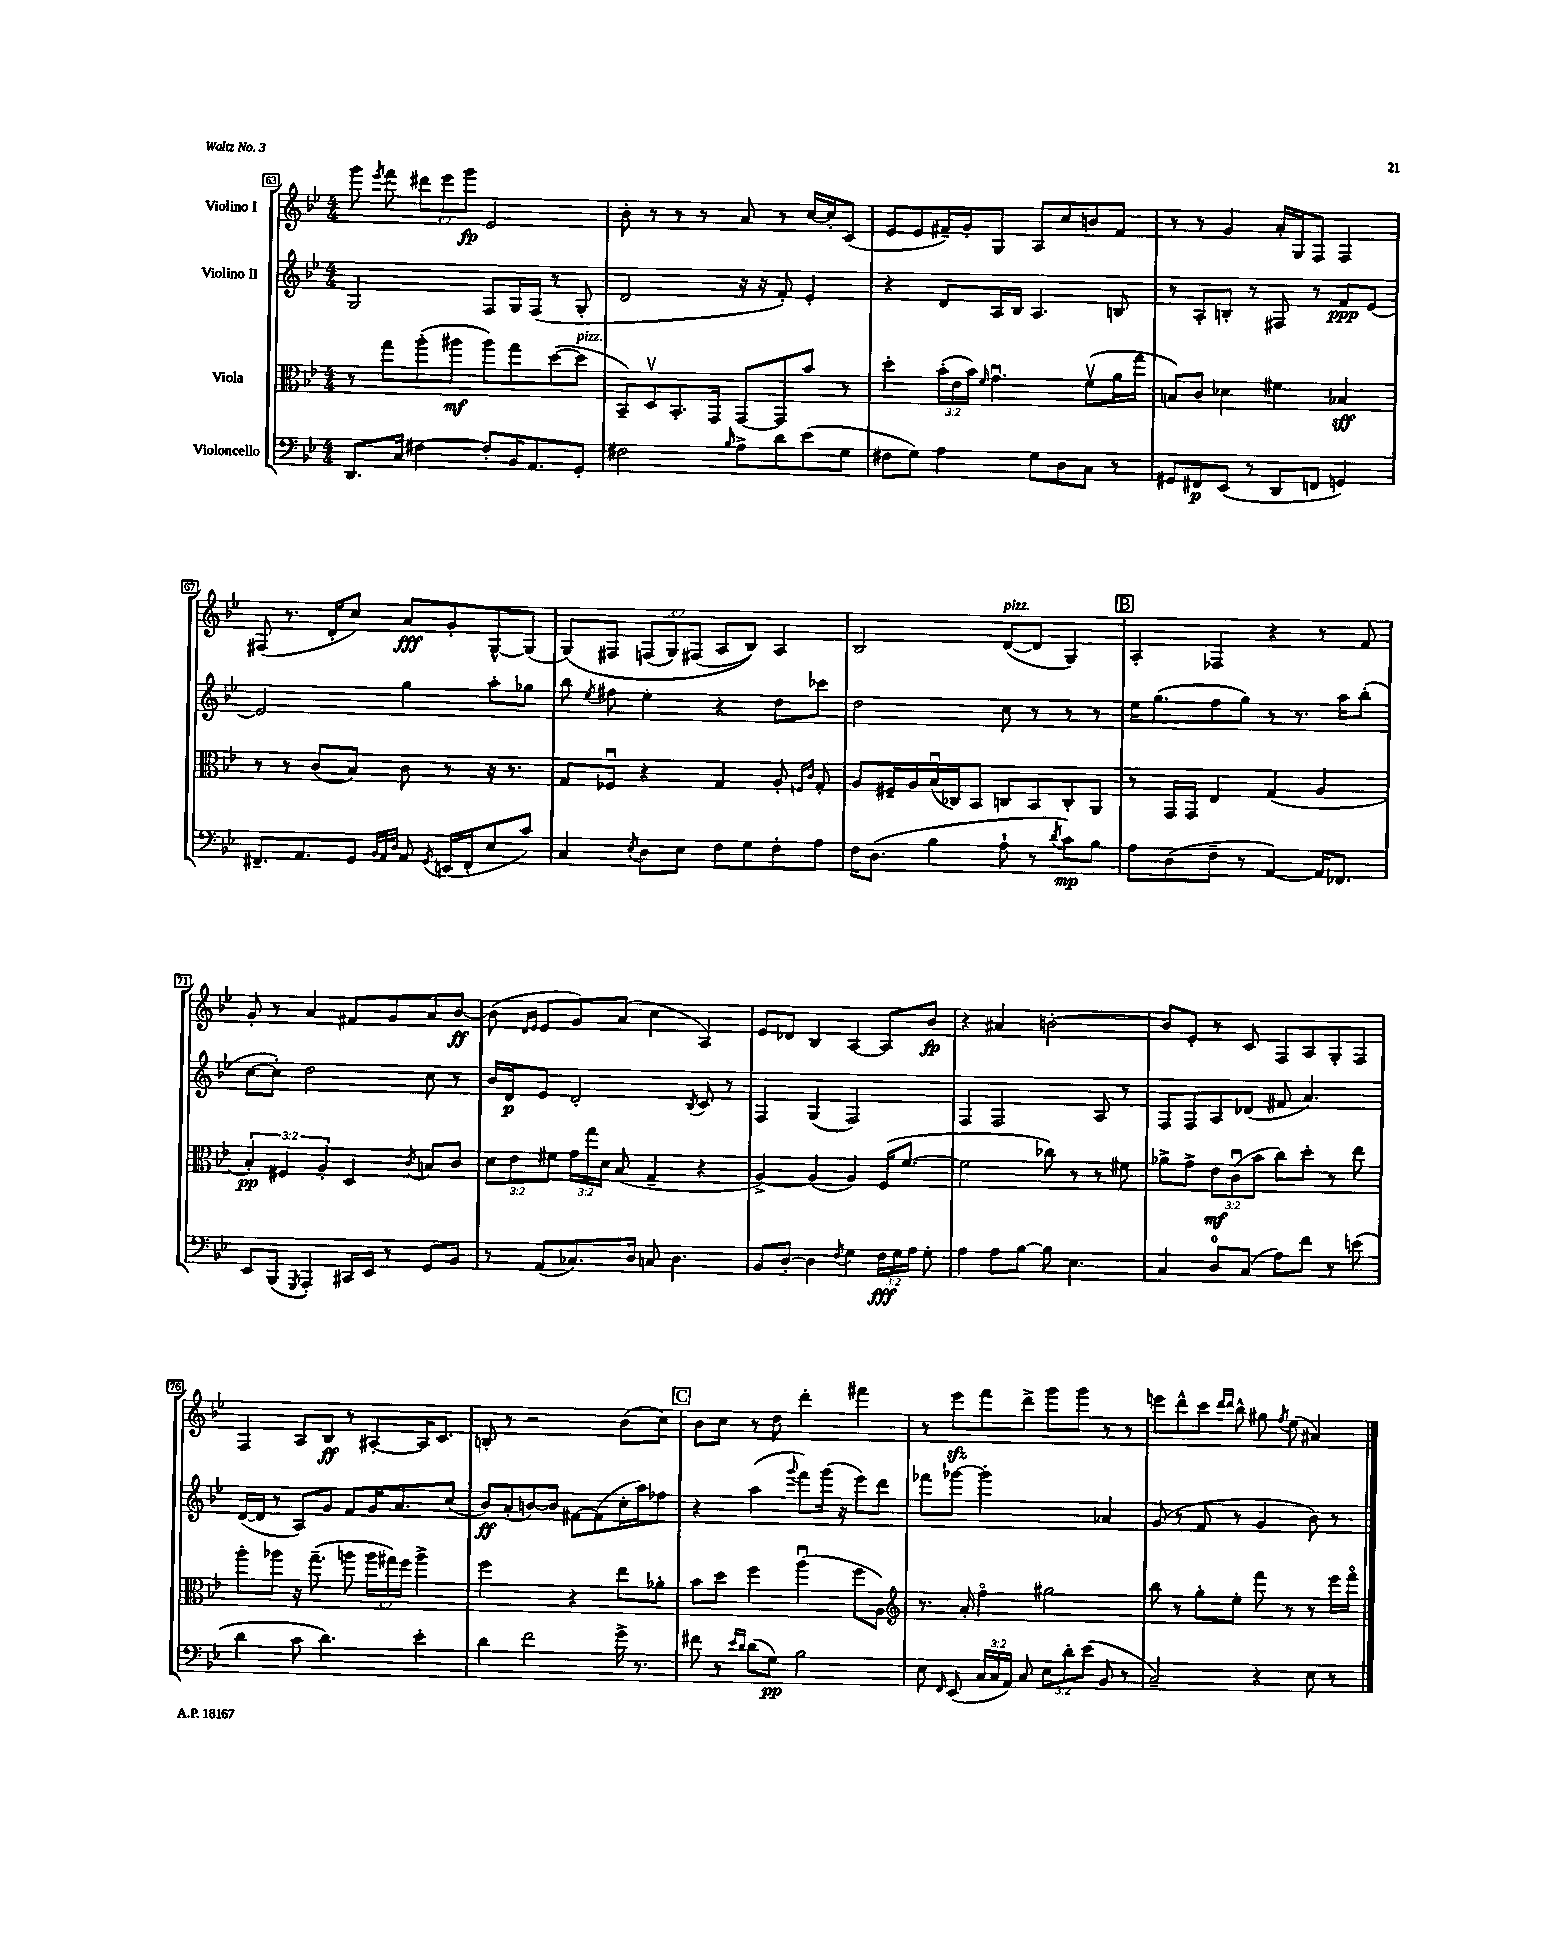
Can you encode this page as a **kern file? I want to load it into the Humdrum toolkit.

**kern	**kern	**kern	**kern
*staff4	*staff3	*staff2	*staff1
*clefF4	*clefC3	*clefG2	*clefG2
*k[b-e-]	*k[b-e-]	*k[b-e-]	*k[b-e-]
*M4/4	*M4/4	*M4/4	*M4/4
8.DD	8r	2G	8ggg
.	.	.	8qeee-
.	8gg	.	8fff
16C	.	.	.
[4F#	(8aa'	.	12ddd#
.	.	.	12eee-
.	8aa#	.	.
.	.	.	12ggg
8F#']	8aa#)	8F	2e-
16BB-	8gg	16G	.
8.AA	.	(16F	.
.	([8dd	8r	.
8GG'	8dd]	8G'	.
=	=	=	=
2F#	8BB-~)	2d	8b-'
.	8Dv	.	8r
.	8.BB-'	.	8r
.	.	.	8r
.	16GG	.	.
16qqB-	.	.	.
8A^	[8GG	16r	8a
.	.	16r	.
8d	8GG]	8f')	8r
(8e-	8b-	4e-'	[16cc
.	.	.	16cc']
8G	8r	.	(8c
=	=	=	=
8F#	4dd'	4r	8e-
8G)	.	.	8e-
4A	(24b-'	8d	16f#~)
.	24e-	.	.
.	.	.	16g'
.	24b-)	.	.
.	16qqf	.	.
.	4.gu	16A	8G
.	.	16B-	.
8G	.	4.A	8A
8D	.	.	8cc
8C	(8fv	.	8b
8r	16a	8B	8f#
.	16gg	.	.
=	=	=	=
8GG#	8B)	8r	8r
8FF#	8c	8A'	8r
(8EE-	4d-	8B'	4g
8r	.	8r	.
8DD	4f#	8F#	16a'
.	.	.	16G
8FF	.	8r	8F
4GG)	4B-	8f	4F
.	.	[8e-	.
=	=	=	=
8.FF#~	8r	2e-]	(8F#
.	8r	.	8.r
8.AA	.	.	.
.	(8c	.	.
.	.	.	16d'
8GG	8B-)	.	8cc)
32qqBB-	.	.	.
32qqAA	.	.	.
32qqD	.	.	.
8AA	8c	4gg	8a
8qGG	.	.	.
(16EE	8r	.	8g'
16FF#'	.	.	.
8E-	16r	8aa'	[8G^^
.	8.r	.	.
8c)	.	8gg-	(8G]
=	=	=	=
4C	8G	8bb-	&(8G)
.	.	8qee-	.
.	8F-u	8ff#	8F#
8qE-	.	.	.
8D	4r	4ee-'	(12F
.	.	.	12G)
8E-	.	.	.
.	.	.	(12F#
8F	4G	4r	8A
8G	.	.	8B-)&)
8F'	8A'	8dd	4A
.	16qqF	.	.
.	16qqc	.	.
8A	8G'	8ccc-	.
=	=	=	=
16F	8A	2dd	2B-
(8.D	.	.	.
.	16F#~	.	.
.	16A	.	.
4B-	(16B-u	.	.
.	16C-)	.	.
.	8BB-	.	.
8A`	8C	8cc	([8d
8r	8BB-	8r	8d]
8qd	.	.	.
8c)	8C'	8r	4G)
8B-	8AA	8r	.
=	=	=	=
8A	8r	16ee-	4A'
.	.	(8.gg	.
(8D	16GG	.	.
.	16GG	.	.
8F~	4E-	8ff	4F-
8r	.	8gg)	.
[4AA)	(4G	8r	4r
.	.	8.r	.
16AA]	4A	.	8r
8.FF-	.	16aa	.
.	.	(8bb-'	8f
=	=	=	=
8EE-	6B-')	[8cc	8g'
(8BBB-	.	8cc'])	8r
.	6F#	.	.
8qGGG	.	.	.
4AAA')	.	2dd	4a
.	6A'	.	.
16CC#	4D	.	8f#
16EE-	.	.	.
8r	.	.	8g
.	8qc	.	.
8GG	8B	8cc	8a
8BB-	8c	8r	[8b-
=	=	=	=
8r	12d	16b-	(8b-]
.	.	16d	.
.	12e-	.	.
.	.	.	16qqd
.	.	.	16qqe-
(8AA	.	8e-	8e-
.	12f#	.	.
8.C-)	24g	2d'	8g)
.	24gg	.	.
.	24d	.	.
.	(8B-	.	(8a
16D	.	.	.
8C	4G~	.	4cc
4.D	.	.	.
.	.	8qB-	.
.	4r	8c	4A)
.	.	8r	.
=	=	=	=
8BB-	[4A^)	4F	8e-
[8D'	.	.	8d-
4D]	(4A]	(4G	4B-
8qF	.	.	.
4G	4A)	2F)	[4A
24F	(16F	.	8A]
24G	.	.	.
.	[8.f	.	.
24A	.	.	.
8G'	.	.	8b-
=	=	=	=
4A	2f]	4F	4r
8A	.	2F	4a#
[8B-	.	.	.
8B-]	8cc-)	.	[2b'
4.E-	8r	.	.
.	8r	8A	.
.	8f#	8r	.
=	=	=	=
4C	8a-^	8F	8b]
.	8g^	8F	8e-'
8D	12e-	8A	8r
.	(12cu	.	.
(8C	.	(8d-	8c
.	12b-	.	.
8A)	8cc)	8f#	8F
8f	8dd'	4.a)	8A
8r	8r	.	8G'
(8e	8ee-	.	8F
=	=	=	=
4d	8aa'	([16d	4F
.	.	16d]	.
.	8aa-	8r	.
8c	16r	8A)	8A
.	(8.gg~	.	.
4.d)	.	8g	8B-
.	8aa	8f	8r
.	24aa	16g	[8A#'
.	24gg#)	.	.
.	.	8.a	.
.	24ff	.	.
4e-'	4aa^	.	16A#]
.	.	.	8.c
.	.	(8cc	.
=	=	=	=
4d	2ff	8b-)	8B'
.	.	(8a'	8r
2f	.	[8b)	2r
.	.	8b]	.
.	4r	[8f#	.
.	.	(8f#]	.
16g^	8ee-	16cc'	(8b-
8.r	.	16aa)	.
.	8a-'	8ff-	8cc)
=	=	=	=
8f#	8b-	4r	8b-
8r	8dd	.	8cc
16qqe-	.	.	.
16qqd	.	.	.
(8d	4ff	(4aa	8r
8G)	.	.	8dd
.	.	8qqggg	.
2B-	(4aau	8fff)	4ddd'
.	.	(16ggg	.
.	.	16r	.
.	8ff	8eee-)	4fff#
.	8A)	8ddd	.
=	=	=	=
*	*clefG2	*	*
8E-	8.r	8fff-	8r
16qqFF	.	.	.
(8EE-	.	[8ggg-	8eee-
.	16a'	.	.
24C	4ffo	2ggg-']	8fff
24C	.	.	.
24AA)	.	.	.
8C	.	.	8ddd^
12E-	2gg#	.	8ggg
12d'	.	.	.
.	.	.	8ggg
(12e-	.	.	.
8BB-	.	4a-	8r
8r	.	.	8r
=	=	=	=
2C~)	8bb-	(8g	8eee
.	8r	8r	8ddd^^
.	8gg'	8f	8ccc
.	.	.	16qqddd
.	.	.	16qqddd
.	8ee-'	8r	8bb-^^
4r	8fff	4g	8gg#
.	.	.	8qff
.	8r	.	(8ee-
8E-	8r	8b-)	4a#)
8r	16eee-	8r	.
.	16fffo	.	.
==	==	==	==
*-	*-	*-	*-
